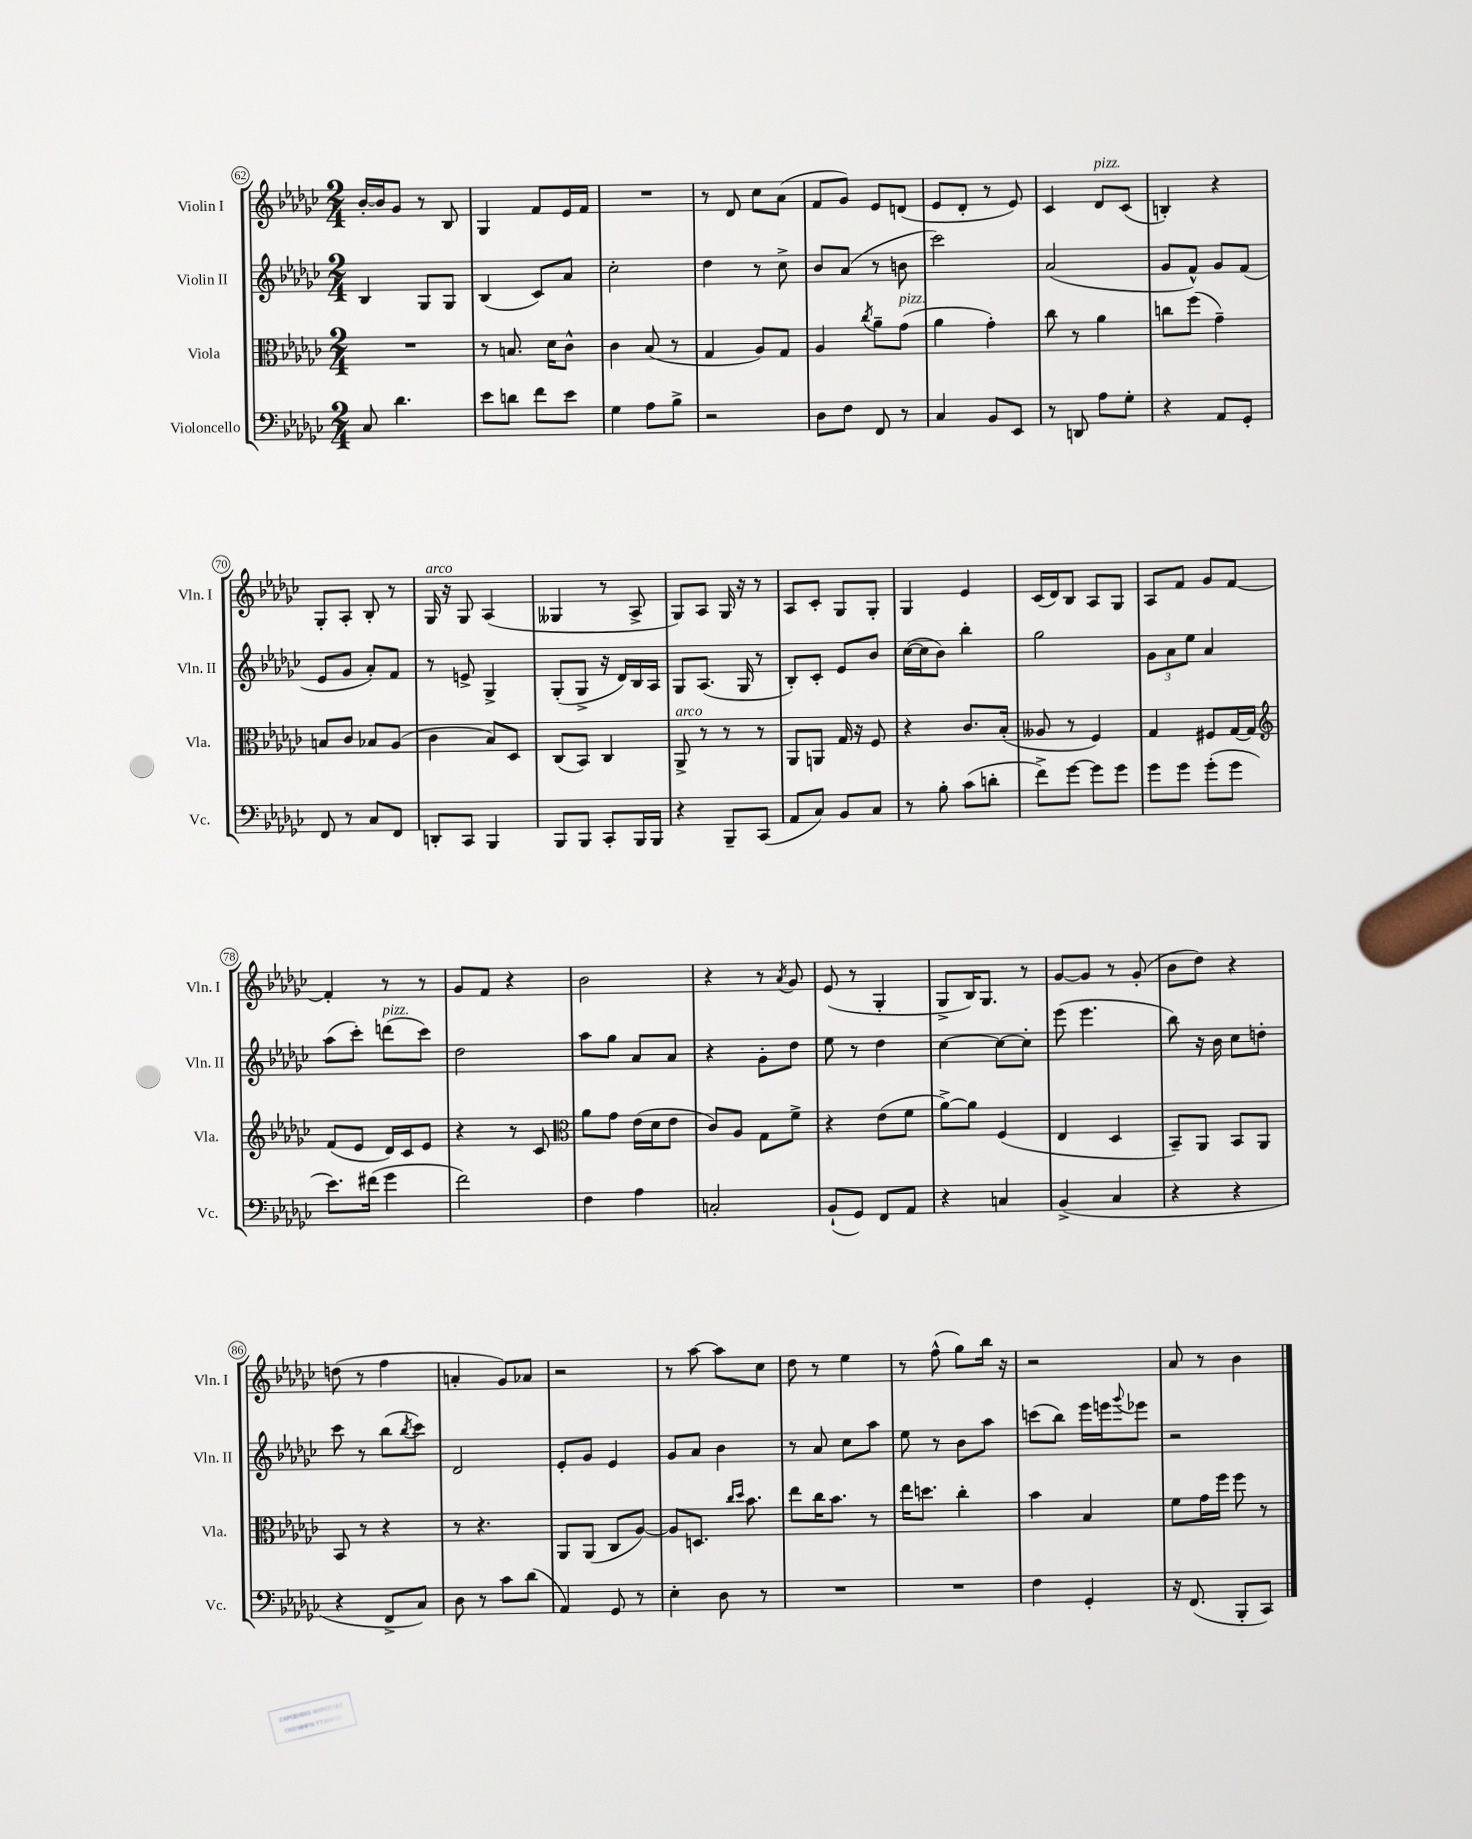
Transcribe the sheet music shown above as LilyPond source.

<<
\new StaffGroup <<
\new Staff = "s0" \with { instrumentName = "Violin I" shortInstrumentName = "Vln. I" } {
    \clef treble \key ges \major \numericTimeSignature \time 2/4
    bes'16~-. bes'16 ges'8 r8 bes8 |
    ges4 f'8 ees'16 f'16 |
    R2 |
    r8 des'8 ces''8 aes'8( |
    f'8 ges'8) ees'8 d'8( |
    ees'8 des'8-. r8 ees'8) |
    ces'4 des'8^\markup { \italic "pizz." } ces'8( |
    b4-.) r4 |
    ges8-. aes8-. bes8-. r8 |
    ges16^\markup { \italic "arco" } r16 ges8 aes4( |
    geses4 r8 aes8-> |
    ges8) aes8 ges16 r16 r8 |
    aes8 ces'8-. ges8 ges8-. |
    ges4 ees'4 |
    ces'16( des'16) bes8 aes8 ges8 |
    aes8 f'8 ges'8 f'8~ |
    f'4-. r8 r8 |
    ges'8 f'8 r4 |
    bes'2 |
    r4 r8 \acciaccatura { aes'8 } ges'8 |
    ees'8( r8 ges4-. |
    ges8-> bes16) ges8. r8 |
    ges'8~ ges'8 r8 ges'8-.( |
    bes'8 des''8) r4 |
    d''8( r8 f''4 |
    a'4-. ges'8) aes'8 |
    r2 |
    r8 aes''8~ aes''8 ces''8 |
    des''8 r8 ees''4 |
    r8 f''8-^( ges''8) bes''16 r16 |
    r2 |
    aes'8 r8 bes'4 \bar "|." |
}
\new Staff = "s1" \with { instrumentName = "Violin II" shortInstrumentName = "Vln. II" } {
    \clef treble \key ges \major \numericTimeSignature \time 2/4
    bes4 ges8 ges8 |
    bes4( ces'8) aes'8 |
    ces''2-. |
    des''4 r8 ces''8-> |
    bes'8 aes'8( r8 b'8 |
    ces'''2) |
    aes'2( |
    ges'8 f'8-^) ges'8 f'8( |
    ees'8 ges'8 aes'8-.) f'8 |
    r8 e'8-> ges4-> |
    ges8-.( ges8-> r16 des'16) bes16 aes16 |
    ges8 aes8.( ges16 r8 |
    bes8-.) ces'8-. ees'8 bes'8 |
    ces''16~( ces''16 bes'8) bes''4-. |
    ges''2 |
    \tuplet 3/2 { ges'8 aes'8 ees''8 } aes'4 |
    aes''8( ces'''8-.) d'''8^\markup { \italic "pizz." }( ces'''8) |
    des''2 |
    aes''8 ges''8 aes'8 aes'8 |
    r4 ges'8-. des''8 |
    ees''8 r8 des''4 |
    ces''4~ ces''8~ ces''8-. |
    ees'''8( ees'''4. |
    bes''8) r16 bes'16 ces''8 d''8-. |
    ces'''8 r8 bes''8( \acciaccatura { bes''8 } ces'''8) |
    des'2 |
    ees'8-. ges'8 ees'4 |
    ges'8 aes'8 bes'4 |
    r8 aes'8 ces''8 aes''8 |
    ees''8 r8 bes'8 aes''8 |
    c'''8( bes''8) ees'''16 e'''16 \appoggiatura { ges'''8 } ees'''8 |
    r2 \bar "|." |
}
\new Staff = "s2" \with { instrumentName = "Viola" shortInstrumentName = "Vla." } {
    \clef alto \key ges \major \numericTimeSignature \time 2/4
    R2 |
    r8 b8. des'16 ces'8-^ |
    ces'4 bes8( r8 |
    ges4 aes8) ges8 |
    aes4 \acciaccatura { ces''8 } aes'8-- ges'8^\markup { \italic "pizz." }( |
    aes'4 ges'4-.) |
    ces''8 r8 aes'4 |
    c''8 f''8( ges'4--) |
    b8 ces'8 bes8 aes8( |
    ces'4 bes8) des8 |
    ces8( bes,8) ces4 |
    aes,8->^\markup { \italic "arco" } r8 r8 r8 |
    aes,8 a,8 ges16 r16 f8 |
    r4 ces'8. bes16-.( |
    aeses8 r8 f4) |
    ges4 fis8 ges16~ ges16 |
    \clef treble f'8( ees'8 des'16) ces'16 ees'8 |
    r4 r8 ces'8 |
    \clef alto aes'8 ges'8 ees'16( des'16 ees'8 |
    ces'8) aes8 ges8 f'8-> |
    r4 ees'8( f'8 |
    aes'8~->) aes'8 f4( |
    ees4 des4 |
    bes,8--) aes,8 bes,8 aes,8 |
    bes,8 r8 r4 |
    r8 r4. |
    aes,8 aes,8( ces8 aes8~) |
    aes8 d8. \grace { ces''16 des''16 } bes'8. |
    ees''8 ces''16 bes'8. r8 |
    ees''16 d''8. ces''4-. |
    bes'4 bes4 |
    f'8 ges'16 f''16 f''8 r8 \bar "|." |
}
\new Staff = "s3" \with { instrumentName = "Violoncello" shortInstrumentName = "Vc." } {
    \clef bass \key ges \major \numericTimeSignature \time 2/4
    ces8 des'4. |
    ees'8 d'8 f'8 ees'8 |
    ges4 aes8 bes8-> |
    r2 |
    des8 f8 f,8 r8 |
    ces4 bes,8 ees,8 |
    r8 d,8 aes8 ges8-. |
    r4 aes,8 ges,8-. |
    f,8 r8 ces8 f,8 |
    d,8-. ces,8 bes,,4 |
    bes,,8 bes,,8 ces,8-. bes,,16 bes,,16 |
    r4 bes,,8-- ces,8( |
    aes,8 ces8) bes,8 ces8 |
    r8 bes8-. ces'8( d'8-. |
    f'8->) ges'8~ ges'8 ges'8 |
    ges'8 ges'8 ges'8-.( ges'8 |
    ees'8.) fis'16( ges'4 |
    f'2) |
    f4 aes4 |
    c2-. |
    bes,8-!( ges,8) f,8 aes,8 |
    r4 c4 |
    bes,4->( ces4 |
    r4 r4 |
    r4 f,8-> ces8) |
    des8 r8 ces'8 des'8( |
    aes,4) ges,8 r8 |
    ees4-. des8 r8 |
    R2 |
    R2 |
    f4 ges,4-. |
    r16 f,8.( bes,,8-. ces,8) \bar "|." |
}
>>
>>
\layout { \context { \Score currentBarNumber = #62 \override BarNumber.stencil = #(make-stencil-circler 0.1 0.3 ly:text-interface::print) } }
